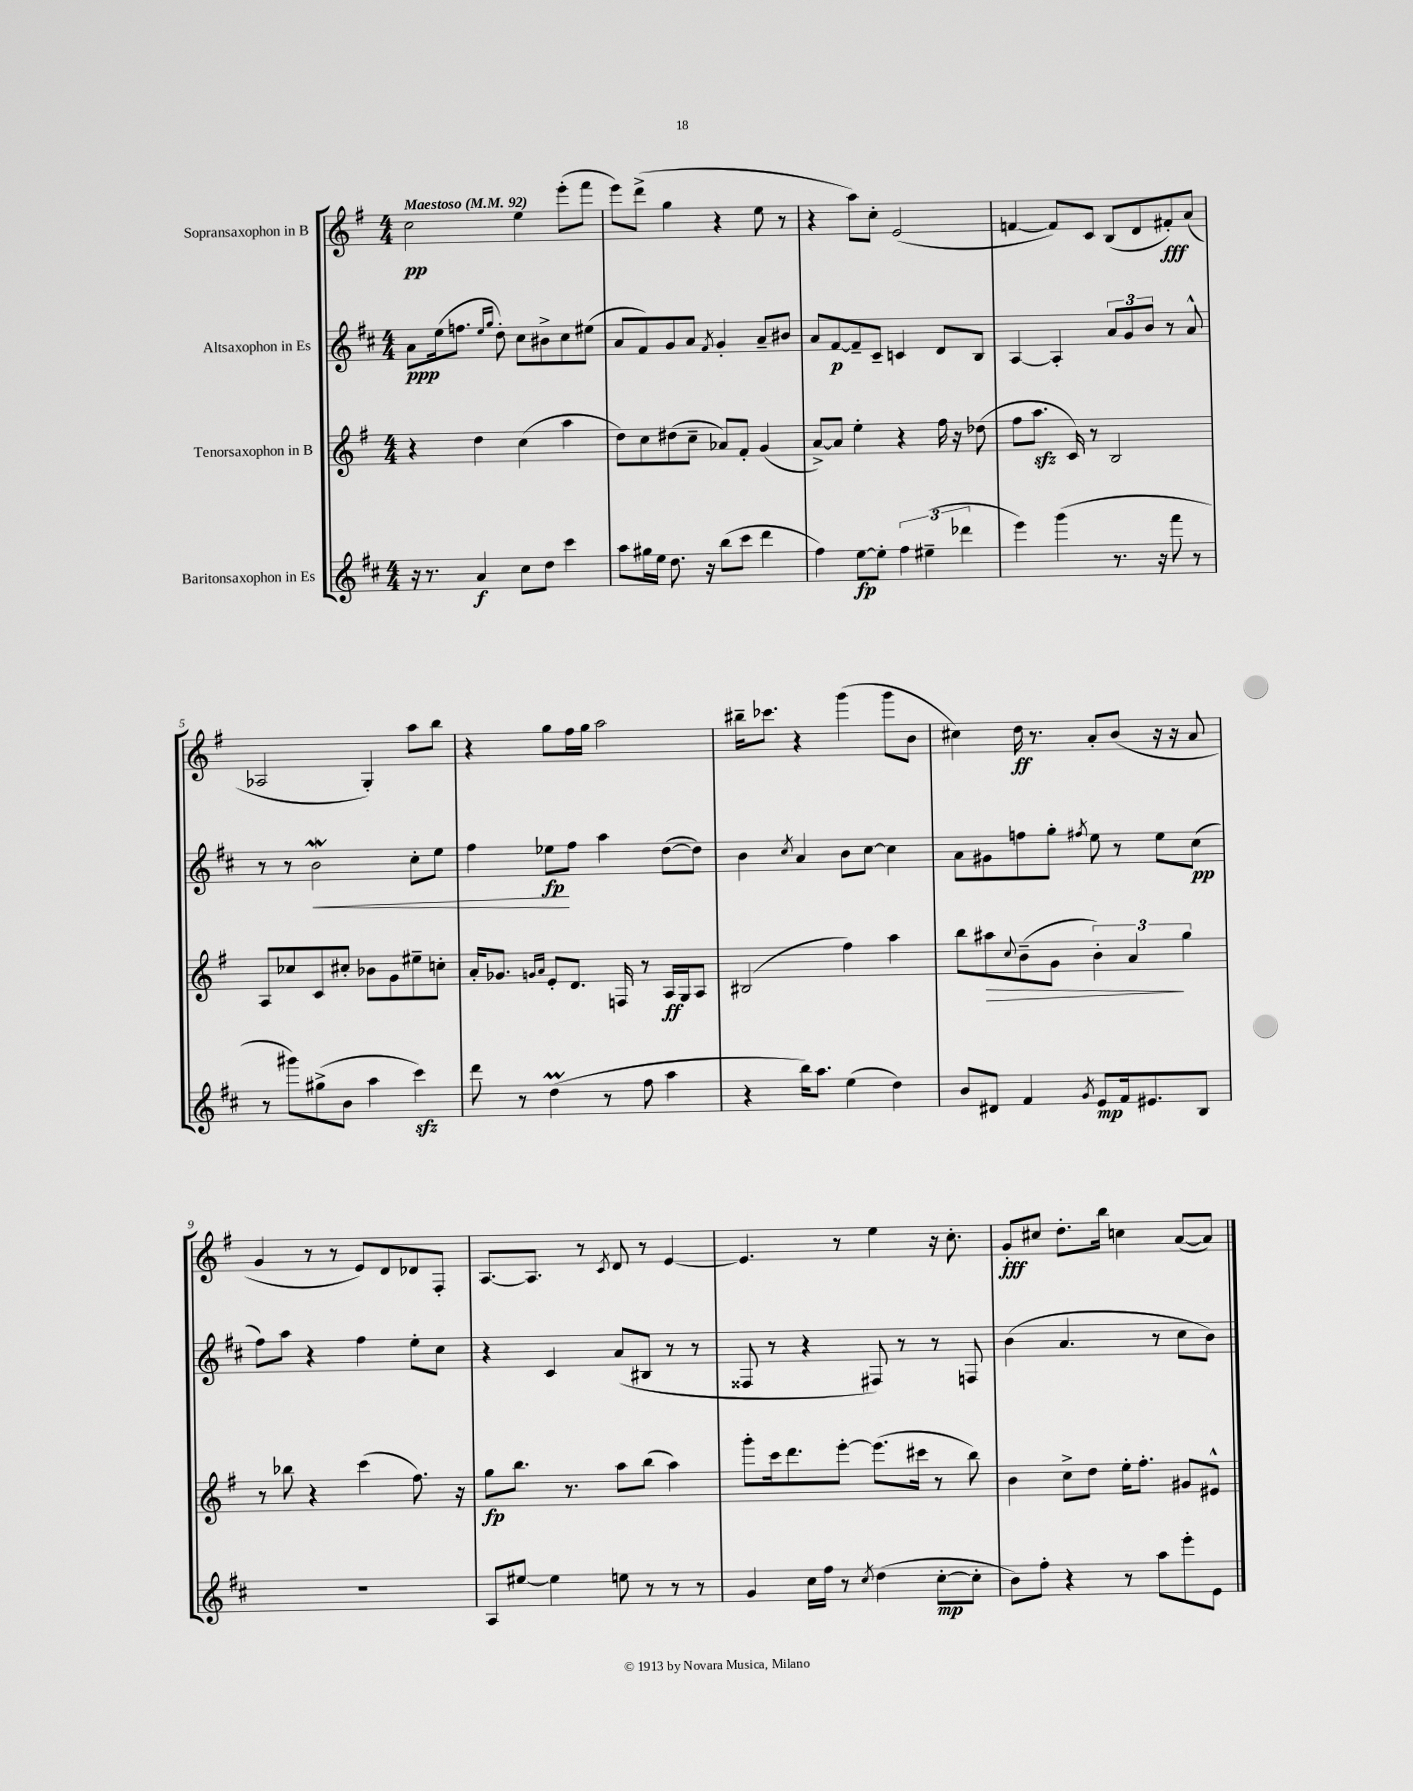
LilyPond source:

<<
\new StaffGroup <<
\new Staff = "s0" \with { instrumentName = "Sopransaxophon in B" } {
    \clef treble \key g \major \numericTimeSignature \time 4/4 \tempo "Maestoso" 4 = 92
    c''2\pp e''4 e'''8-.( fis'''8 |
    e'''8) d'''8->( g''4 r4 e''8 r8 |
    r4 a''8) c''8-. e'2( |
    f'4~ f'8) c'8 b8( d'8 fis'8-.\fff) a'8( |
    aes2 g4-.) a''8 b''8 |
    r4 g''8 fis''16 g''16 a''2 |
    bis''16-- ces'''8. r4 g'''4( g'''8 b'8 |
    cis''4) d''16\ff r8. a'8-. b'8( r16 r16 a'8 |
    g'4 r8 r8 e'8) d'8 des'8 fis8-. |
    a8.~ a8. r8 \acciaccatura { c'8 } d'8 r8 e'4~ |
    e'4. r8 e''4 r16 c''8.-. |
    g'8-.\fff cis''8 d''8.-. b''16 c''4 a'8~( a'8) \bar "|." |
}
\new Staff = "s1" \with { instrumentName = "Altsaxophon in Es" } {
    \clef treble \key d \major \numericTimeSignature \time 4/4
    a'8\ppp e''16( f''8. \grace { e''16 g''16 } d''8-.) cis''8 bis'8-> cis''8 eis''8( |
    a'8 fis'8) g'8 a'8 \acciaccatura { fis'8 } g'4-. a'8-- bis'8 |
    a'8 fis'8~\p fis'8-- cis'8-- c'4 d'8 b8 |
    a4~ a4-. \tuplet 3/2 { a'8 g'8 b'8 } r8 a'8-^ |
    r8 r8 b'2\mordent\< cis''8-. e''8 |
    fis''4 ees''8\fp\! fis''8 a''4 d''8~( d''8) |
    b'4 \acciaccatura { cis''8 } a'4 b'8 cis''8~ cis''4 |
    a'8 gis'8 f''8 g''8-. \acciaccatura { fis''8 } e''8 r8 e''8 cis''8\pp( |
    fis''8) a''8 r4 fis''4 e''8-. cis''8 |
    r4 cis'4 a'8( bis8 r8 r8 |
    fisis8 r8 r4 fis8) r8 r8 f8 |
    b'4( a'4. r8 cis''8 b'8) \bar "|." |
}
\new Staff = "s2" \with { instrumentName = "Tenorsaxophon in B" } {
    \clef treble \key g \major \numericTimeSignature \time 4/4
    r4 d''4 c''4( a''4 |
    d''8) c''8 dis''8( c''8-- aes'8) fis'8-. g'4( |
    a'8~->) a'8 e''4-. r4 fis''16 r16 des''8( |
    fis''8 a''8.\sfz c'16) r8 b2 |
    a8 ces''8 c'8 cis''8-. bes'8 g'8 eis''8-- c''8-. |
    a'16-. ges'8. \grace { g'16 a'16 } e'8-. d'8. f16 r8 a16\ff g16 a8 |
    bis2( fis''4) a''4 |
    b''8 ais''8\> \appoggiatura { c''8 } b'8--( g'8 \tuplet 3/2 { b'4-.) a'4\! g''4 } |
    r8 bes''8 r4 c'''4( fis''8.) r16 |
    g''8\fp b''8. r8. a''8 b''8( a''4) |
    g'''8-. c'''16 d'''8. e'''8~-. e'''8.( cis'''16 r8 b''8) |
    b'4 c''8-> d''8 e''16-. fis''8.-. gis'8 eis'8-^ \bar "|." |
}
\new Staff = "s3" \with { instrumentName = "Baritonsaxophon in Es" } {
    \clef treble \key d \major \numericTimeSignature \time 4/4
    r16 r8. a'4\f cis''8 d''8 cis'''4 |
    a''8 gis''16 e''16 d''8. r16 b''8( cis'''8 d'''4 |
    fis''4) e''8~\fp e''8-. \tuplet 3/2 { fis''4 eis''4--( des'''4 } |
    e'''4) g'''4( r8. r16 fis'''8 r8 |
    r8 gis'''8) gis''8->( b'8 a''4 cis'''4\sfz) |
    d'''8 r8 d''4\prall( r8 fis''8 a''4 |
    r4 b''16) a''8. e''4( d''4) |
    b'8 dis'8 fis'4 \acciaccatura { g'8 } e'8\mp fis'16 eis'8. b8 |
    R1 |
    a8 eis''8~ eis''4 e''8 r8 r8 r8 |
    g'4 cis''16 fis''16 r8 \acciaccatura { cis''8 } d''4( cis''8~-.\mp cis''8-. |
    b'8) fis''8-. r4 r8 a''8 e'''8-. e'8 \bar "|." |
}
>>
>>
